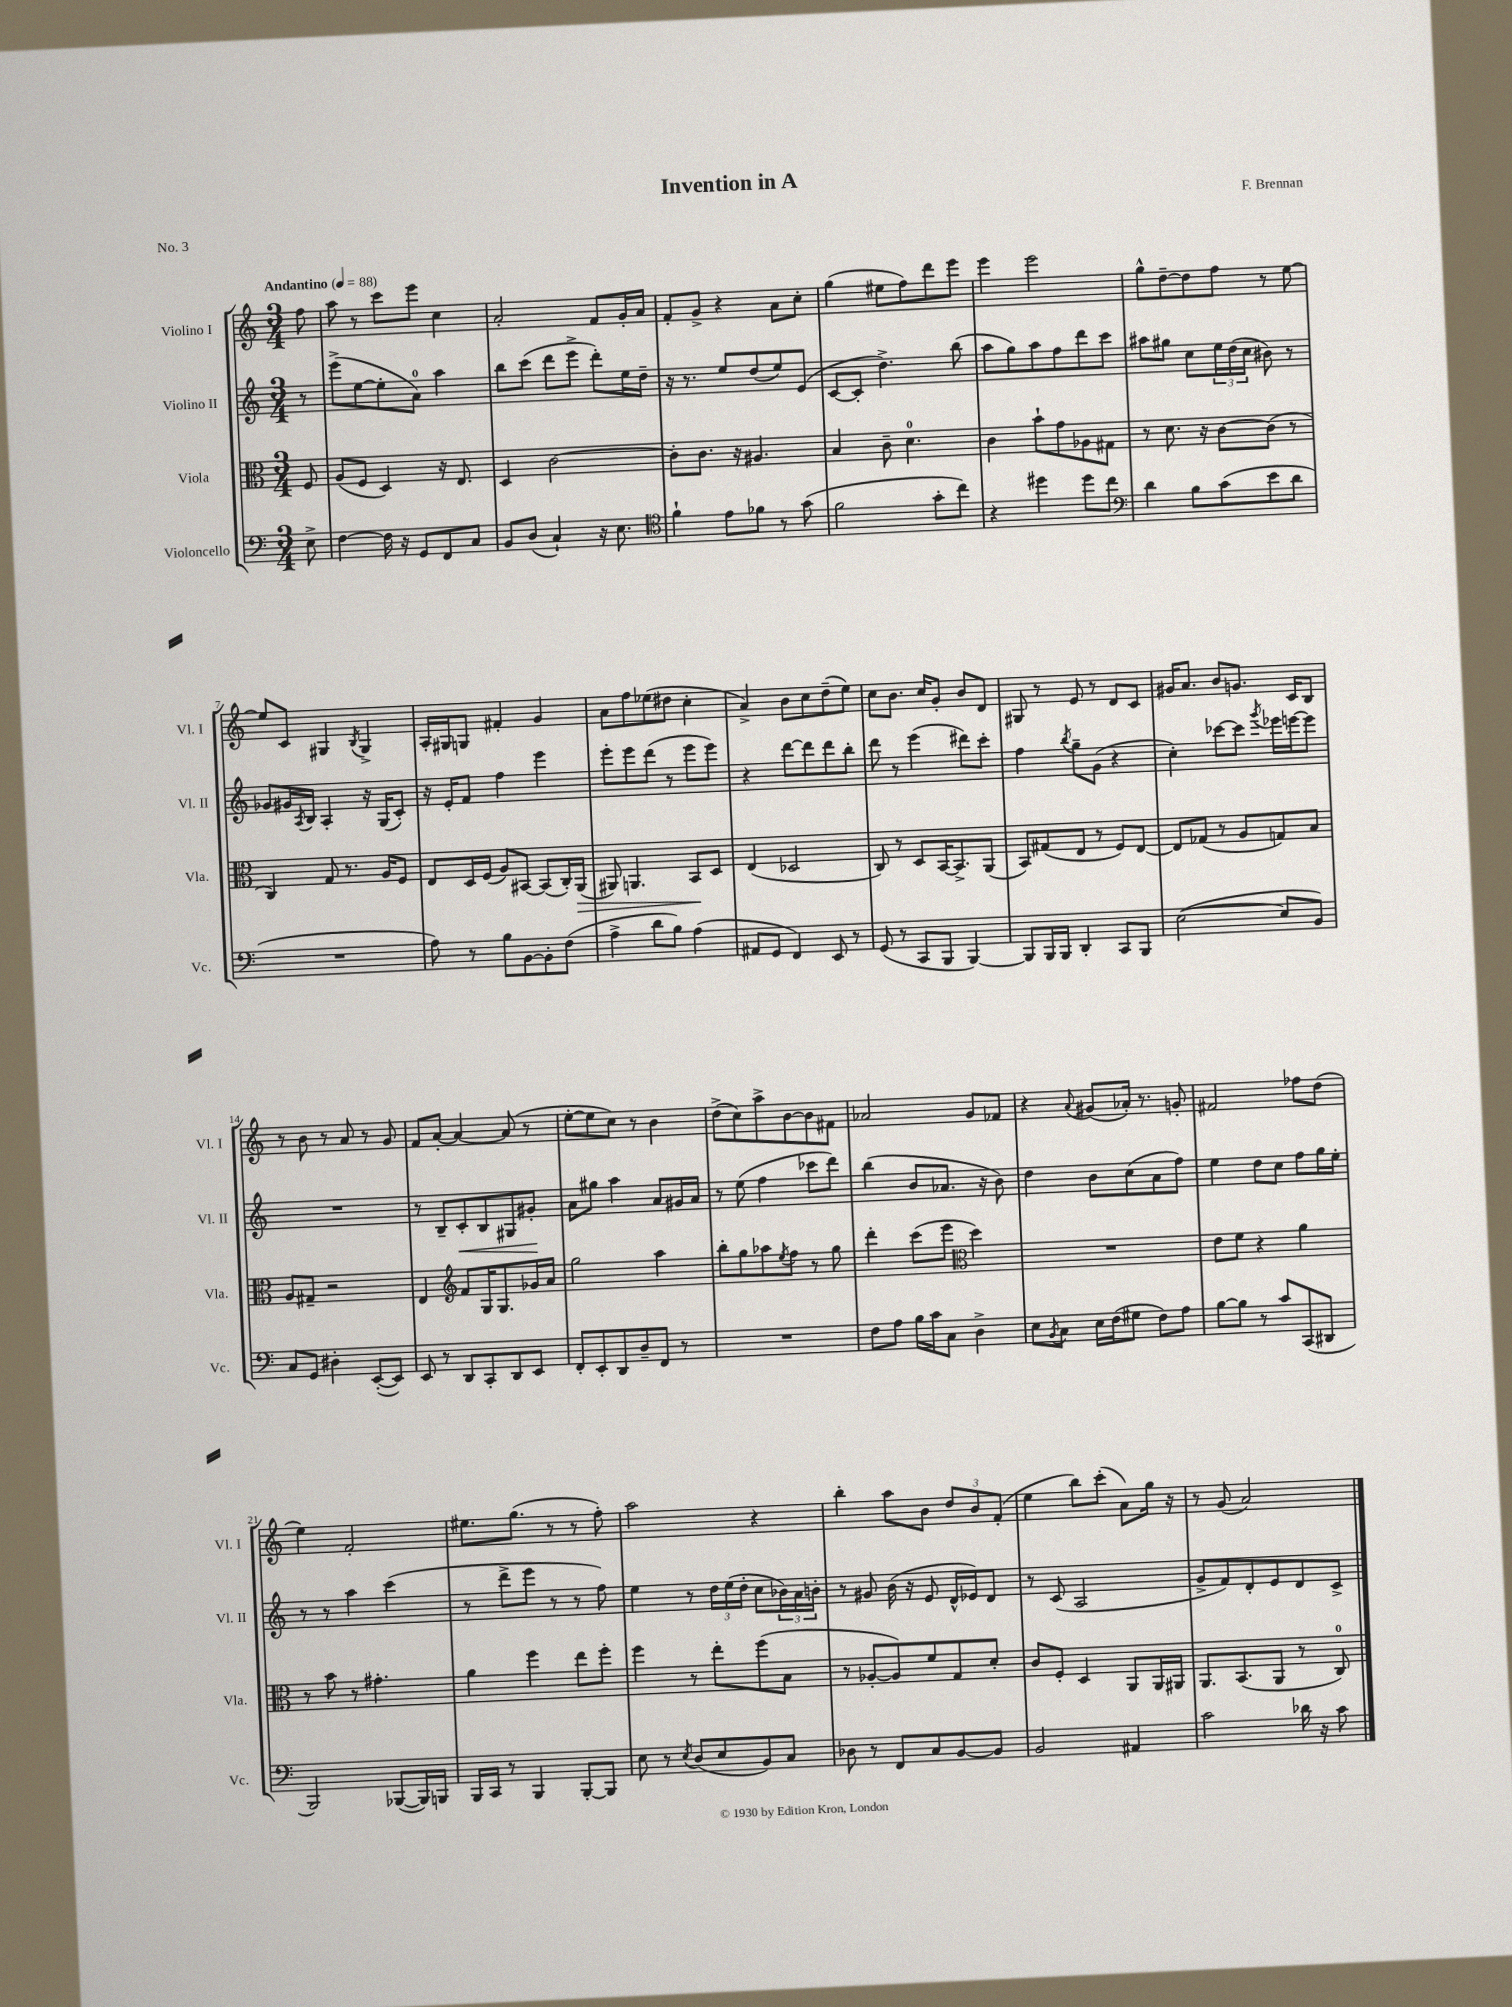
\header { title = "Invention in A" composer = "F. Brennan" piece = "No. 3" }
<<
\new StaffGroup <<
\new Staff = "s0" \with { instrumentName = "Violino I" shortInstrumentName = "Vl. I" } {
    \clef treble \key c \major \numericTimeSignature \time 3/4 \partial 8 \tempo "Andantino" 4 = 88
    f''8 |
    a''8 r8 c'''8 e'''8 c''4 |
    a'2-. f'8 g'16-. a'16 |
    f'8-. g'8-> r4 a'8 c''8-. |
    g''4( eis''8 f''8) d'''8 e'''8 |
    e'''4 e'''2 |
    g''8-^ d''8~-- d''8 f''8 r8 e''8~ |
    e''8 c'8 gis4 \acciaccatura { b8 } gis4-> |
    a16-. gis16 g8 fis'4-. g'4 |
    a'8 f''8 ees''8( dis''8 c''4-. |
    a'4->) b'8 c''8 d''8--( e''8) |
    c''8 b'8. c''16 g'8-. b'8 d'8 |
    gis8 r8 e'8 r8 d'8 c'8 |
    gis'16 a'8. b'8 g'8. c'16 b8 |
    r8 b'8 r8 a'8 r8 g'8 |
    f'8 a'8~-. a'4~ a'8( r8 |
    e''8~-. e''8 c''8) r8 b'4 |
    d''8->( c''8) a''8-> b'8~ b'8 fis'8 |
    aes'2 g'8 fes'8 |
    r4 \appoggiatura { a'8 } gis'8( aes'16-.) r8. g'8-. |
    fis'2 fes''8 d''8( |
    e''4) f'2-. |
    eis''8. g''8.( r8 r8 f''8-.) |
    a''2 r4 |
    b''4-. a''8 b'8 \tuplet 3/2 { d''8 b'8 f'8-.( } |
    e''4 b''8) c'''8-.( a'8) g''16 r16 |
    r8 g'8( a'2) \bar "|." |
}
\new Staff = "s1" \with { instrumentName = "Violino II" shortInstrumentName = "Vl. II" } {
    \clef treble \key c \major \numericTimeSignature \time 3/4 \partial 8
    r8 |
    e'''8->( e''8~ e''8-. a'8-0) a''4 |
    b''8 c'''8( d'''8 e'''8-> d'''8-.) e''16 d''16-- |
    r16 r8. e''8 d''8( e''8) e'8( |
    c'8~ c'8-. d''4.->) b''8( |
    a''8 g''8) a''8 f''8 d'''8 c'''8 |
    ais''8 gis''8 c''8 \tuplet 3/2 { e''16 d''16( c''16 } bis'8) r8 |
    ges'8 gis'16 \acciaccatura { a8 } b16 a4-. r16 g16( c'8-.) |
    r16 e'16-. f'8 f''4 e'''4 |
    e'''8-. e'''8 d'''8( r8 e'''8 e'''8) |
    r4 d'''8~ d'''8 d'''8 b''8-. |
    d'''8 r8 e'''4( dis'''8) c'''8-. |
    f''4 \acciaccatura { b''8 } g''8-- g'8( r4 |
    c''4-.) ces'''8~ ces'''8 \acciaccatura { g'''8 } ees'''16 e'''16~ e'''8 |
    R2. |
    r8 b8-- c'8-.\< b8 gis8 gis'8-.\! |
    a'8 gis''8 a''4 a'8 gis'16 a'16 |
    r8 e''8( f''4 ces'''8 d'''8) |
    b''4( b'8 aes'8. r16 b'8) |
    d''4 b'8 c''8( a'8 f''8) |
    e''4 d''8 c''8 f''8 g''16 e''16-. |
    r8 r8 a''4 c'''4( |
    r8 d'''8-> e'''8 r8 r8 f''8) |
    e''4 r8 \tuplet 3/2 { d''16 e''16( d''16-. } c''8 \tuplet 3/2 { bes'16) a'16 b'16-. } |
    r8 gis'8 b'16( r16 e'8 d'16-^ ees'16) d'8 |
    r8 c'8( a2 |
    g'8-> f'8) d'8-. e'8 d'8 c'8-> \bar "|." |
}
\new Staff = "s2" \with { instrumentName = "Viola" shortInstrumentName = "Vla." } {
    \clef alto \key c \major \numericTimeSignature \time 3/4 \partial 8
    f8 |
    a8( f8 d4) r16 e8. |
    d4 c'2~ |
    c'8-. c'8. r16 ais4. |
    b4 c'8-- d'4.-0 |
    c'4 b'8-! g'8 aes8 gis8 |
    r8 d'8. r16 c'8~ c'8( r8 |
    c4) g8 r8. a16 f8 |
    e8 d16 f16( a8) bis,8~ bis,8( c16-.) a,16\>( |
    ais,8) a,4. b,8\! d8 |
    e4( des2 |
    c8) r8 d8 b,16~ b,8.-> a,8( |
    b,8) gis8( e8 r8 f8) e8~ |
    e8 ges8( r8 a8 g8) b8 |
    a8 gis8-- r2 |
    e4 \clef treble f'8 g16 g8. ges'16 a'16 |
    g''2 a''4 |
    b''8-. g''8 aes''8 \acciaccatura { e''8 } f''8 r8 g''8 |
    d'''4-. c'''8( e'''8 \clef alto d''4) |
    R2. |
    e'8 f'8 r4 a'4 |
    r8 b'8 r8 gis'4.-. |
    a'4 f''4 e''8 f''8-. |
    f''4 r8 e''8-. f''8( b8 |
    r8 aes8~-. aes8) f'8 g8 d'8-. |
    c'8 f8-. d4 a,8 a,16 ais,16 |
    a,8. b,8.( a,8 r8 c8-0) \bar "|." |
}
\new Staff = "s3" \with { instrumentName = "Violoncello" shortInstrumentName = "Vc." } {
    \clef bass \key c \major \numericTimeSignature \time 3/4 \partial 8
    e8-> |
    f4~ f16 r16 g,8 f,8 c8 |
    b,8 d8( c4-!) r16 e8. |
    \clef tenor f'4-! e'8 fes'8 r8 g'8( |
    f'2 g'8-. c''8) |
    r4 dis''4 dis''8 c''8 |
    \clef bass d'4 b8 c'8( e'8 d'8 |
    R2. |
    a8) r8 b8 b,8~ b,8-. f8( |
    a4-> d'8 b8) a4( |
    ais,8 g,8 f,4) e,8 r8 |
    g,8( r8 c,8 b,,8 b,,4~) |
    b,,8 b,,16 b,,16 d,4-. c,8 b,,8 |
    e2~( e8 b,8) |
    c8 g,8 dis4-. e,8~-.( e,8) |
    e,8 r8 d,8 c,8-. d,8 e,8 |
    f,8-. e,8-. d,8 d8-- f,8 r8 |
    R2. |
    f8 a8 b16 c'16 c8 d4-> |
    e8 \acciaccatura { b,8 } c8 e16 f16( gis8 f8) a8 |
    b8~ b8 r8 c'8 c,8( dis,8 |
    b,,2) bes,,8~( bes,,16) b,,16 |
    b,,16 c,16 r8 b,,4 b,,8~-. b,,8 |
    e8 r8 \acciaccatura { e8 } d8( e8 b,8) c8 |
    des8 r8 f,8 c8 b,8~ b,8 |
    b,2 ais,4 |
    c'2 des'16 r16 c'8 \bar "|." |
}
>>
>>
